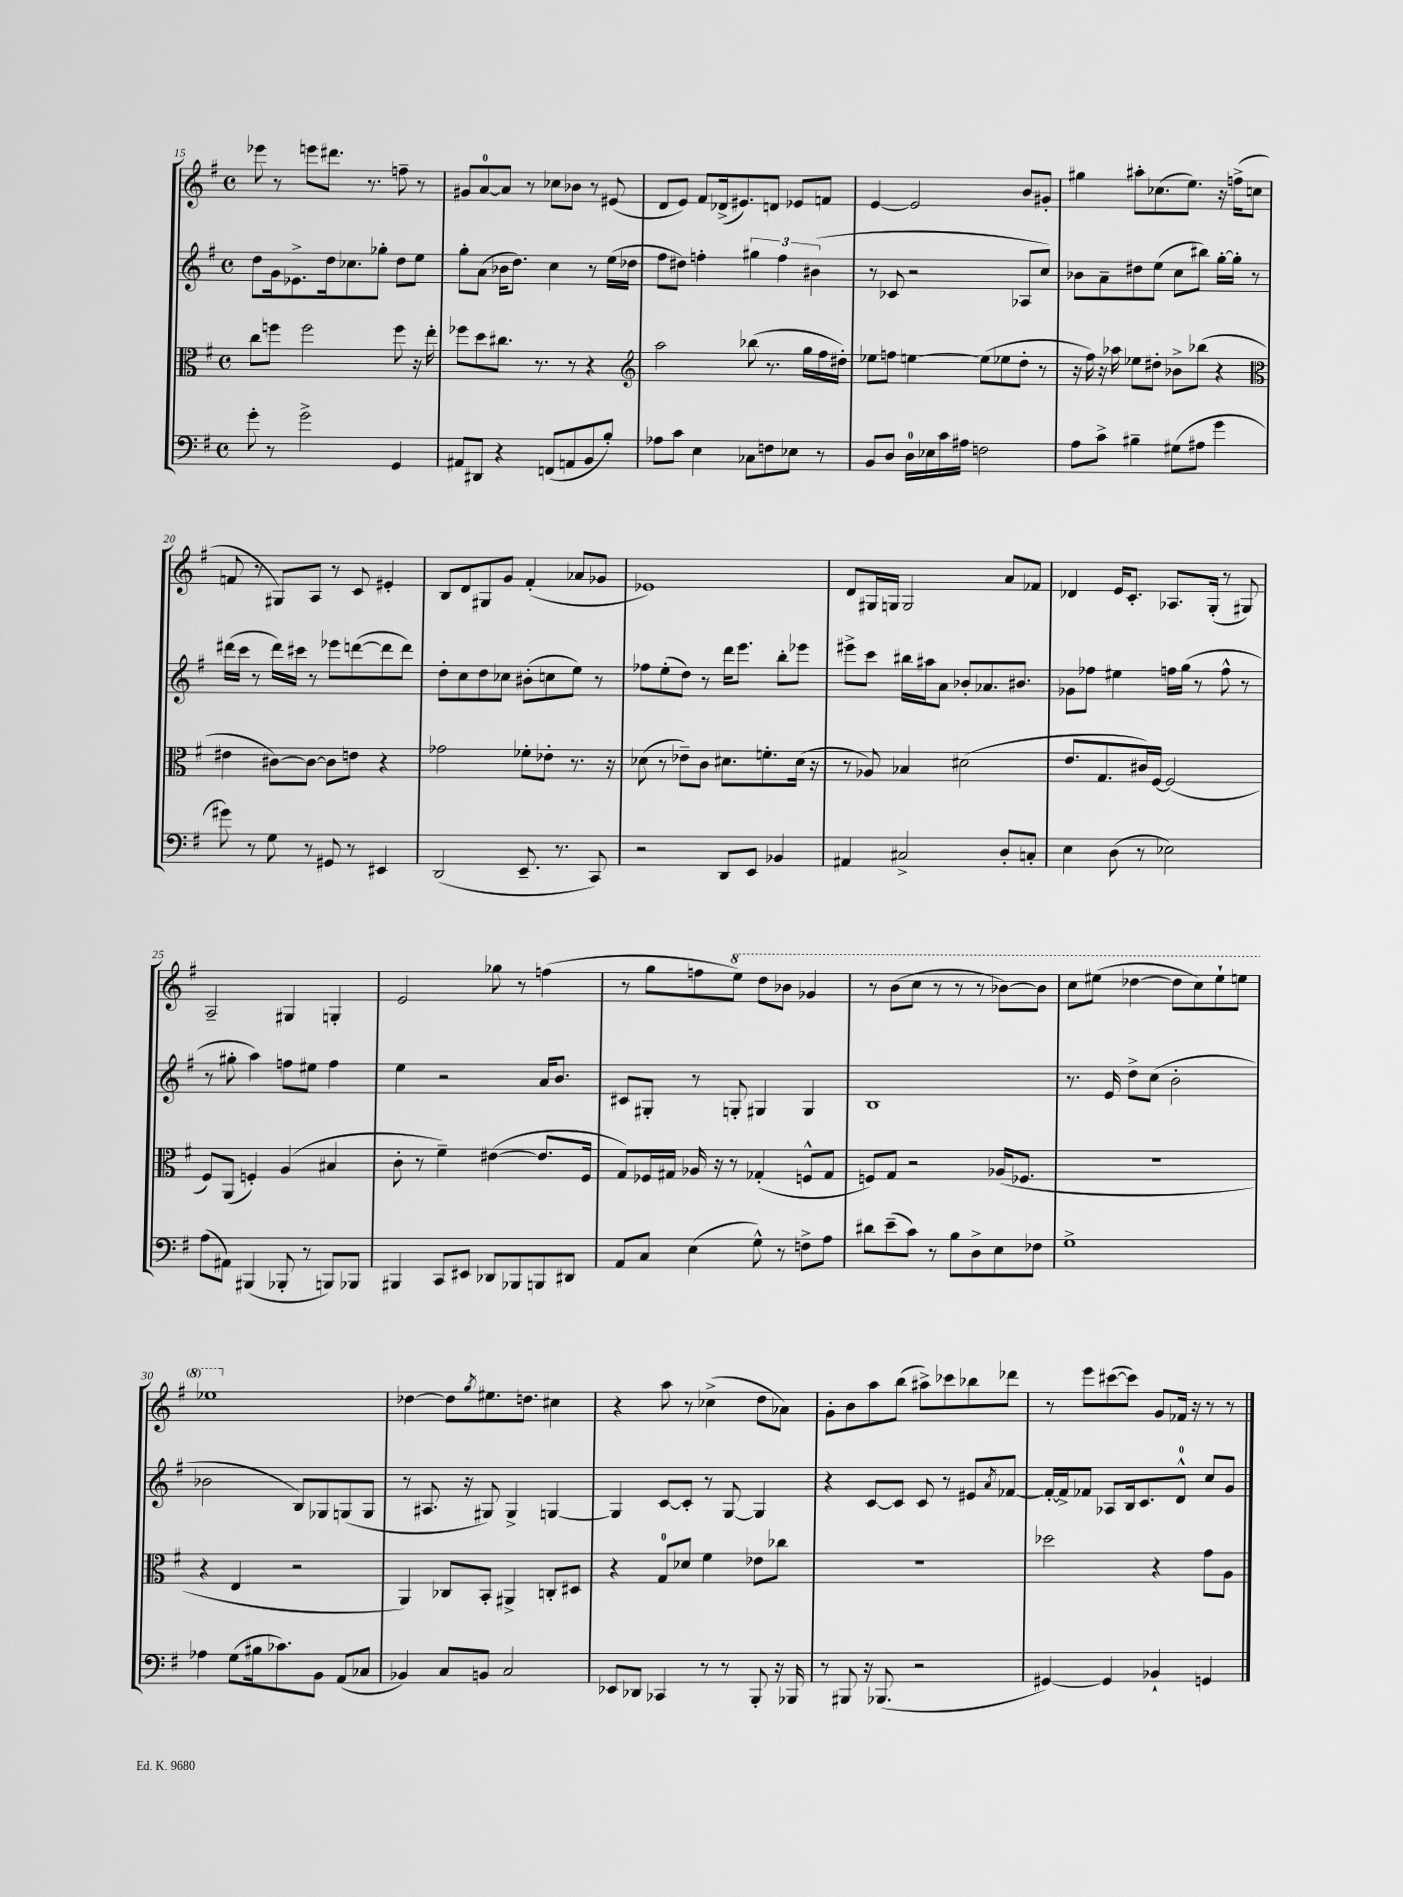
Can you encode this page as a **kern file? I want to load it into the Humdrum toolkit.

**kern	**kern	**kern	**kern
*part4	*part3	*part2	*part1
*staff4	*staff3	*staff2	*staff1
*clefF4	*clefC3	*clefG2	*clefG2
*k[f#]	*k[f#]	*k[f#]	*k[f#]
*M4/4	*M4/4	*M4/4	*M4/4
*met(c)	*met(c)	*met(c)	*met(c)
=15	=15	=15	=15
8g'\	8cc\L	8dd\L	8eee-X\
8r	8ffn\J	16g\k	8r
.	.	8.e-X^\	.
2g^\	2ff\	.	8eeen\L
.	.	16dd\k	8.ddd#X\J
.	.	8.cc-X\	.
.	.	.	8.r
.	.	8gg-X'\J	.
4GG/	8ff\	8dd\L	8ffn~\
.	16r	8ee\J	8r
.	16ee'\	.	.
=16	=16	=16	=16
8AA#X/L	8ff-X\L	8gg'\L	8g#X/L
8DD#X/J	8dd\	(8a\J	[8a/
4r	8.cc#X\J	16b-X\KL	8a/J]
.	.	8.dd\J)	.
.	.	.	8r
.	8.r	.	.
(8FFn/L	.	4cc\	8cc-X\L
8AAn/	8r	.	8b-X\J
8BB/	4r	8r	8r
8B'/J)	.	(16ee\LL	(8e#X/
.	.	16dd-X\JJ	.
=17	=17	=17	=17
*	*clefG2	*	*
8A-X\L	2aa\	8ff#\L	8d/L
8c\J	.	8dd#X\J)	8e/J)
4E\	.	4ffn'\	8f#/L
.	.	.	(16d-X^/k
.	.	.	8.e#X/)
8C-X\L	(8bb-X\	6gg#X\	.
8Fn\	8.r	.	8dn/J
.	.	6ff\	.
8E-X\J	.	.	8e-X/L
.	16gg\LL	.	.
.	.	(6b#X\	.
8r	16ff#\	.	8fn/J
.	16dd#X'\JJ)	.	.
=18	=18	=18	=18
8BB/L	8ee-X\L	8r	[4e/
8D/J	8ffn\J	8c-X/	.
16D\LL	[4een\	2r	2e/]
16E-X\	.	.	.
16c\	.	.	.
16A#X\JJ	.	.	.
2Fn\	(8ee\L]	.	.
.	8ee-X\	.	.
.	8dd'\J	8A-X/L	8b/L
.	8r	8cc/J)	8g#X'/J
=19	=19	=19	=19
8A\L	16r	8b-X\L	4gg#X\
.	16ff#\)	.	.
8c^\J	16r	8a~\	.
.	16aa-X\	.	.
4B#X~\	8ee-X\L	8dd#X\	8aa#X'\L
.	8dd#X'\J	(8ee\J	(8.cc-X\
(8G#X\L	8b-X^\L	8cc\L	.
.	.	.	8.ee\J)
8A#X\J	(8bb-X\J	8bb#X\J)	.
4g\	4r	[16gg'\LL	16r
.	.	16gg'\JJ]	(16ffn^\KL
.	.	8r	8ccn\J
!!LO:LB:g=z
=20	=20	=20	=20
*	*clefC3	*	*
8g#X\)	4e#X\	(16ddd#X\LL	8fn/
.	.	16ccc\JJ	.
8r	.	8r	8r
8G\	[8c#X\L)	16ddd#\LL)	8G#X/L)
.	.	16ccc#X\JJ	.
8r	8c#\J_	8r	8A/J
8GG#X/	8c#\L]	8eee-X\L	8r
8r	8en\J	([8dddn\	8c/
4EE#X/	4r	8ddd\]	4e#X'/
.	.	8ddd\J)	.
=21	=21	=21	=21
(2DD/	2g-X\	8dd'\L	8B/L
.	.	8cc\	8d/
.	.	8dd\	8G#X/
.	.	8cc-X\J	8g/J
8.EE~/	8f-X'\L	(8b#X'\L	(4f#'/
.	8e-X'\J	8ccn\	.
8.r	.	.	.
.	8.r	8ee\J)	8a-X/L
8CC/)	.	8r	8g-X/J
.	16r	.	.
=22	=22	=22	=22
2r	(8d-X\	8ff-X\L	1e-X)
.	8r	(8ee'\	.
.	8e-X~\L)	8dd\J)	.
.	8c\J	8r	.
8DD/L	8.d#X\L	16ddd\KL	.
.	.	8.eee\J	.
8EE/J	.	.	.
.	8.fn'\	.	.
4BB-X/	.	8bb'\L	.
.	(16d#\Jk	8eee-X\J	.
.	16r	.	.
=23	=23	=23	=23
4AA#X/	8r	8eee#X^\L	8d/L
.	8A-X/)	8ccc\J	16G#X/L
.	.	.	16Gn/JJ
2C#X^/	4B-X/	16bb#X\LL	2G/
.	.	16aa#X\J	.
.	.	8a\J	.
.	(2d#X\	8b-X'/L	.
.	.	8.a-X/	.
8D'/L	.	.	8a/L
.	.	8.b#X/J	.
8Cn'/J	.	.	8f-X/J
=24	=24	=24	=24
4E\	8.e/L	8g-X\L	4d-X/
.	.	8ff-X\J	.
.	8.G/	.	.
(8D\	.	4ee#X\	16e/KL
.	.	.	8.c'/J
8r	16c#X/L)	.	.
.	[16F#/JJ	.	.
2E-X\)	(2F#/]	16ffn\LL	8.A-X/L
.	.	(16gg\JJ	.
.	.	8r	.
.	.	.	(16G'/Jk
.	.	8ff^^\	8r
.	.	8r	8G#X/)
!!LO:LB:g=z
=25	=25	=25	=25
(8A\L	8F#/L)	8r	2A~/
8AA#X\J)	(8AA/J	8gg#X'\	.
(4BBB#X/	4Fn'/)	4aa\)	.
8BBB-X'/	(4A/	8ffn\L	4G#X/
8r	.	8ee#X\J	.
8BBBn/L)	4B#X/	4ff\	4Gn'/
8BBB-X/J	.	.	.
=26	=26	=26	=26
4BBB#X/	8c'\	4ee\	2e/
.	8r	.	.
8CC/L	4f#~\)	2r	.
8EE#X/J	.	.	.
8DD-X/L	([4e#X\	.	8gg-X\
8BBB-X/	.	.	8r
8BBBn/	8.e#/L]	16a/KL	(4ffn\
.	.	8.b/J	.
8DD#X/J	.	.	.
.	16F#/Jk	.	.
=27	=27	=27	=27
8AA/L	8G/L)	8c#X/L	8r
8C/J	16F-X/L	8G#X'/J	8gg\L
.	16G#X/JJ	.	.
(4E\	16A-X/	8r	8ffn\
.	16r	.	.
*	*	*	*8va
.	8r	8Gn'/	8eee\J)
8G^^\)	(4G-X'/	4G#X/	8ddd\L
8r	.	.	8bb-X\J
8Fn^\L	8Fn^^/L	4G#/	4gg-X/
8A\J	8G-/J	.	.
=28	=28	=28	=28
8d#X\L	8Fn/L)	1B	8r
(8e~\	8G/J	.	(8bb\L
8c\J)	2r	.	8ccc\J
8r	.	.	8r
8B\L	.	.	8r
8D^\	.	.	8r
8E\	(16A-X/KL	.	[8bb-X\L)
.	8.F-X/J	.	.
8F-X\J	.	.	8bb-\J]
=29	=29	=29	=29
1G^	1r	8.r	8ccc\L
.	.	.	(8eee#X\J
.	.	16e/	.
.	.	8dd^\L	[4ddd-X\
.	.	(8cc\J	.
.	.	2b'\	8ddd-\L]
.	.	.	8ccc\)
.	.	.	8eee#`\
.	.	.	8eeen\J
!!LO:LB:g=z
=30	=30	=30	=30
4A-X\	4r	2b-X\	1eee-X
(8G\L	4E/	.	.
16B#X\k	.	.	.
8.c-X\)	.	.	.
.	2r	8B/L)	.
8BB\J	.	8G-X/	.
(8AA/L	.	(8Gn/	.
8C-X/J	.	8G/J	.
=31	=31	=31	=31
*	*	*	*X8va
4BB-X/)	4AA/)	8r	[4dd-X\
.	.	8.A#X/	.
8C/L	8C-X/L	.	8dd-\L]
.	.	16r	.
.	.	.	8qgg/
8BBn/J	8BB'/J	8G#X/)	8.ee#X\
2C/	4AA#X^/	4G#^/	.
.	.	.	8.ddn\J
.	8Cn'/L	[4Gn/	4cc#X\
.	8D#X/J	.	.
=32	=32	=32	=32
8EE-X/L	4r	4G/]	4r
8DD-X/J	.	.	.
4CC-X/	8G/L	[8c/L	8aa\
.	8d-X/J	8c'/J]	8r
8r	4f#\	8r	(4cc-X^\
8r	.	[8G/	.
8BBB'/	8e-X\L	4G/]	8dd\L
16r	8cc-X\J	.	8a-X\J)
16BBB-X/	.	.	.
=33	=33	=33	=33
8r	1r	4r	8g'\L
8BBB#X/	.	.	8b\
16r	.	[8c/L	8aa\
(8.BBB-X/	.	.	.
.	.	8c/J]	(8bb\J
2r	.	8c/	8aa#X^\L)
.	.	8r	8ccc-X\
.	.	8e#X/L	8bb-X\
.	.	8qa/	.
.	.	[8f-X/J	8ddd-X\J
=34	=34	=34	=34
[4GG#X/)	2dd-X\	16f-'/LL_	8r
.	.	16f-^/J]	.
.	.	8f-X/J	8eee\L
4GG#/]	.	8A-X/L	([8ccc#X\
.	.	16B/k	8ccc#\J])
.	.	8.c/	.
4BB-X`/	4r	.	8g/L
.	.	8d^^/J	16f-X/Jk
.	.	.	16r
4GGn/	8g\L	8cc/L	8r
.	8A\J	8g/J	8r
==	==	==	==
*-	*-	*-	*-
